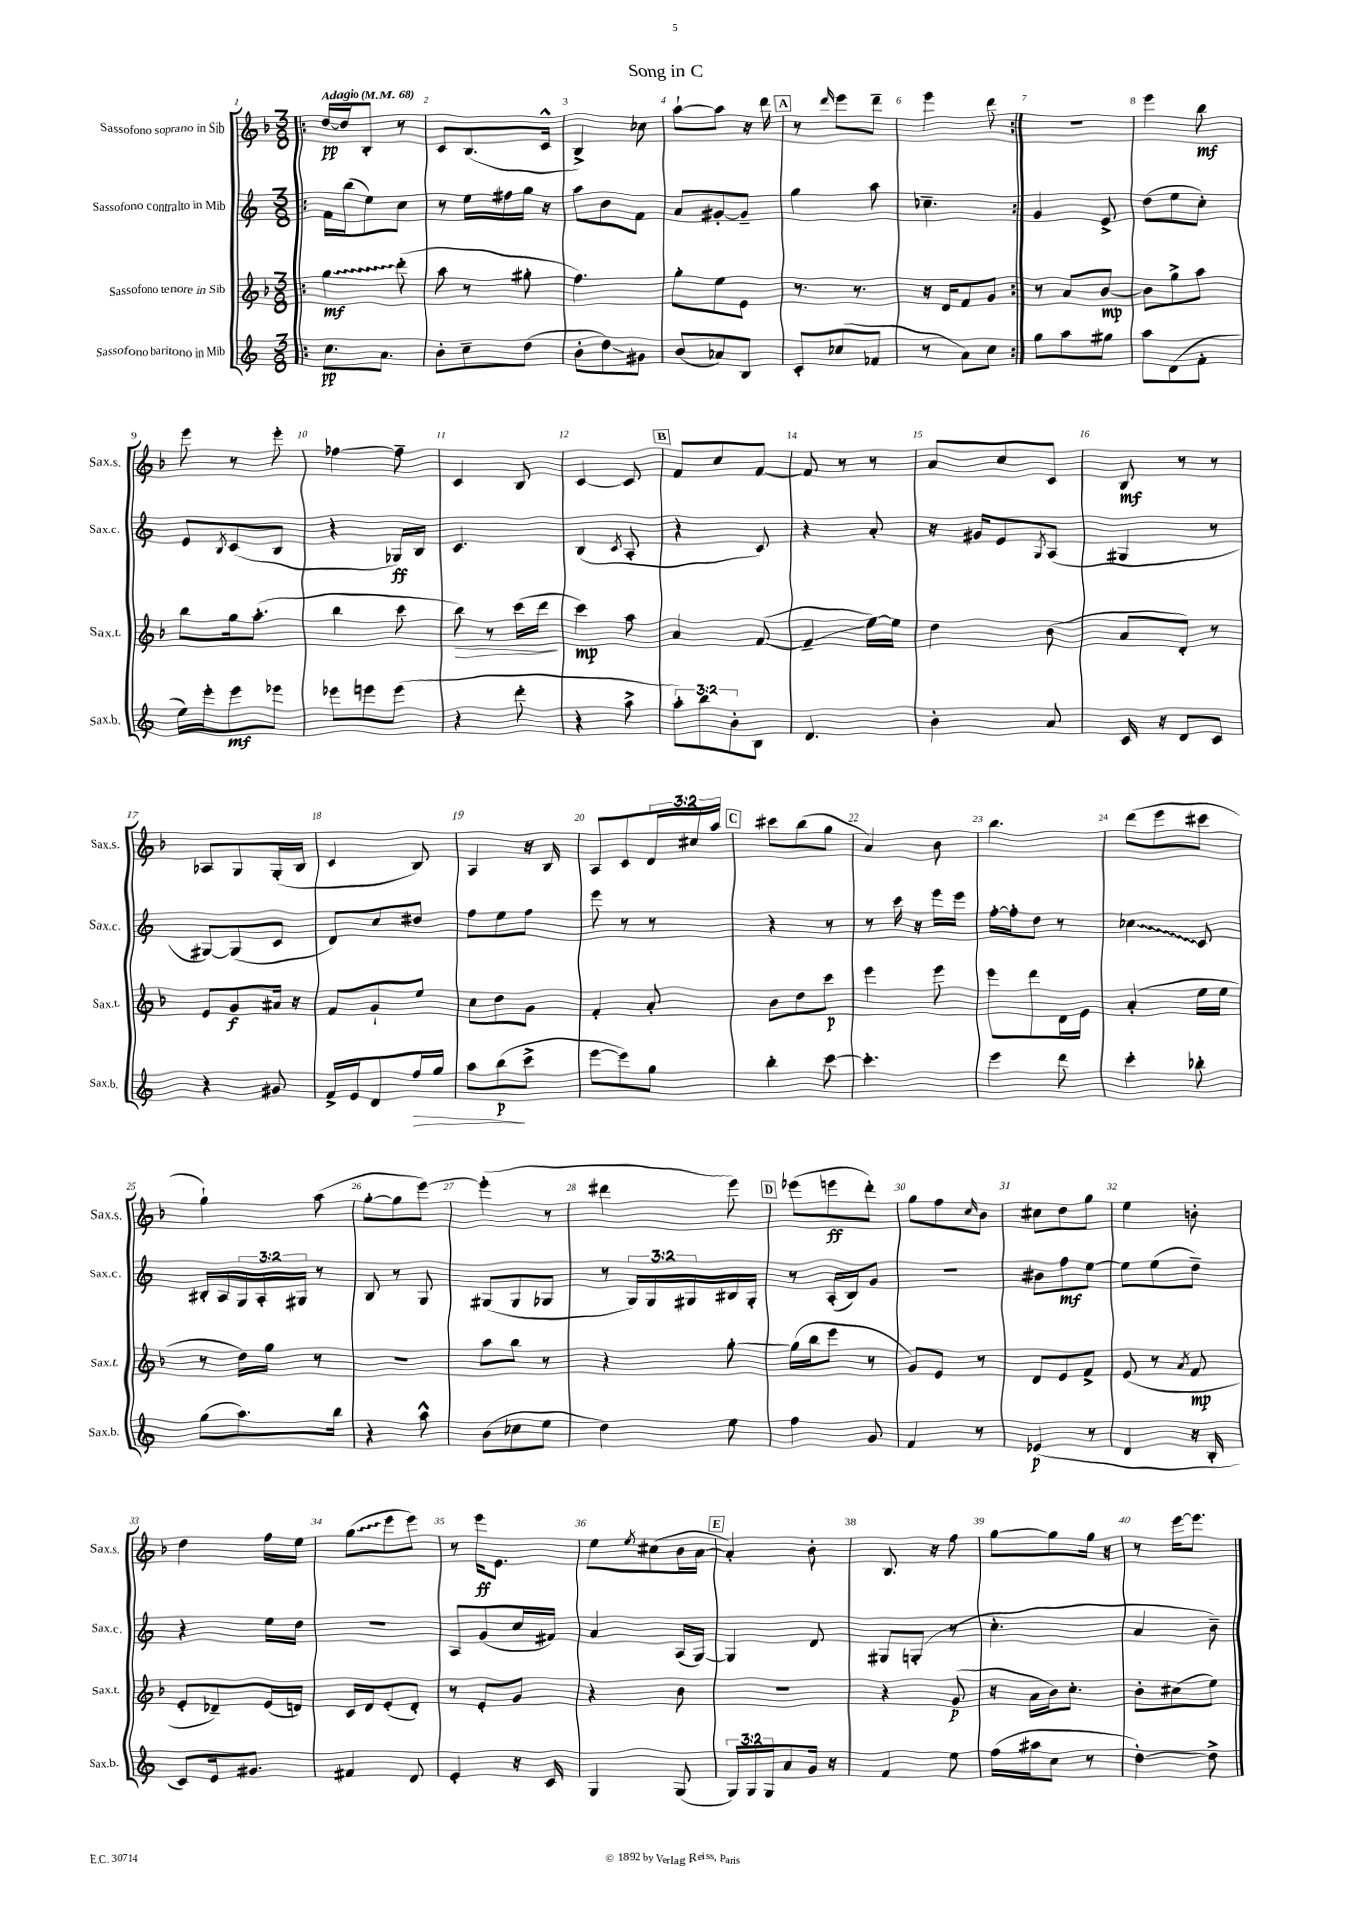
\header { title = "Song in C" }
<<
\new StaffGroup <<
\new Staff = "s0" \with { instrumentName = "Sassofono soprano in Sib" shortInstrumentName = "Sax.s." } {
    \clef treble \key f \major \numericTimeSignature \time 3/8 \override Staff.TupletNumber.text = #tuplet-number::calc-fraction-text \tempo "Adagio" 4 = 68
    \repeat volta 2 { \bar ".|:" d''16~\pp d''16 bes8-. r8 |
    c'8 bes8.( c'16-^ |
    bes4->) ces''8 |
    a''8~-! a''8 r16 d'''16 |
    \mark \markup { \box "A" } r8 \grace { d'''16 } e'''8 d'''8-- |
    e'''4 d'''8 | }
    R4. |
    e'''4 bes''8\mf |
    e'''8 r8 e'''8-. |
    fes''4~ fes''8-- |
    c'4 bes8 |
    c'4~ c'8 |
    \mark \markup { \box "B" } f'8 c''8 f'8~ |
    f'8 r8 r8 |
    a'8 c''8 c'8 |
    bes8\mf r8 r8 |
    aes8 g8 g16-.( bes16 |
    c'4 bes8) |
    a4 r16 bes16 |
    a8 c'8 \tuplet 3/2 { d'16 cis''16 a''16 } |
    \mark \markup { \box "C" } cis'''8 bes''8( g''8 |
    a'4) bes'8 |
    bes''4. |
    d'''8( e'''8 cis'''8 |
    g''4-!) a''8( |
    g''8~-. g''8 e'''8~) |
    e'''4-.( r8 |
    dis'''4 e'''8) |
    \mark \markup { \box "D" } ees'''8( e'''8\ff d'''8-.) |
    g''8 f''8 \grace { c''16 } bes'8 |
    cis''8 d''8 g''8 |
    e''4 b'8-. |
    d''4 f''16 e''16 |
    \once \override Glissando.style = #'zigzag g''8\glissando( e'''8 e'''8) |
    r8 e'''16\ff e'8. |
    e''8 \acciaccatura { e''8 } cis''8( bes'16 a'16~ |
    \mark \markup { \box "E" } a'4-.) bes'8-. |
    bes8. r16 f''8 |
    g''8~ g''8 g''16 r16 |
    r8 e'''16~ e'''8. \bar "|." |
}
\new Staff = "s1" \with { instrumentName = "Sassofono contralto in Mib" shortInstrumentName = "Sax.c." } {
    \clef treble \key c \major \numericTimeSignature \time 3/8 \override Staff.TupletNumber.text = #tuplet-number::calc-fraction-text
    \repeat volta 2 { \bar ".|:" f'16 b''16( e''8) c''8 |
    r8 e''16 fis''16 g''16 r16 |
    a''8 b'8 f'8 |
    a'8 gis'8~-. gis'8-- |
    \mark \markup { \box "A" } g''4 a''8 |
    ces''4.-- | }
    g'4 e'8-> |
    d''8( e''8 c''8-.) |
    e'8 \acciaccatura { b8 } c'8( b8 |
    r4 ges16\ff) b16 |
    c'4. |
    b4( \acciaccatura { c'8 } a8-. |
    \mark \markup { \box "B" } r4 c'8) |
    r4 a'8-. |
    r16 gis'16 e'8 \acciaccatura { g8 } a8( |
    gis4 r8 |
    gis8~) gis8( c'8 |
    d'8) c''8 dis''8 |
    f''8 e''8 f''8 |
    e'''8 r8 r8 |
    \mark \markup { \box "C" } r4 r8 |
    r8 c'''16 r16 e'''16 e'''16 |
    f''16~-. f''16-. d''8 r8 |
    \once \override Glissando.style = #'zigzag ces''4\glissando c'8 |
    bis16-. a16 \tuplet 3/2 { g16 a16-. gis16 } r8 |
    b8 r8 g8 |
    gis8( gis8 ges8 |
    r8 \tuplet 3/2 { g16) g16 gis16 } bis16 gis16-. |
    \mark \markup { \box "D" } r8 a16-.( b16) g'8 |
    r4. |
    bis'8 f''8\mf e''8~ |
    e''8 e''8( d''8--) |
    r4 e''16 d''16 |
    R4. |
    a8 g'8( c''16 fis'16) |
    a'4 a16( g16~) |
    \mark \markup { \box "E" } g4 d'8 |
    gis8 g8-.( r8 |
    c''4.-. |
    a'4 b'8--) \bar "|." |
}
\new Staff = "s2" \with { instrumentName = "Sassofono tenore in Sib" shortInstrumentName = "Sax.t." } {
    \clef treble \key f \major \numericTimeSignature \time 3/8
    \repeat volta 2 { \bar ".|:" \once \override Glissando.style = #'zigzag g''4\glissando\mf d'''8-.( |
    a''8 r8 gis''8-. |
    f''4.) |
    g''8-. e''8 e'8 |
    \mark \markup { \box "A" } r8. r8. |
    r16 d'16 f'8 g'8 | }
    r8 a'8 bes'8~\mp |
    bes'8 g''8-> a''8 |
    bes''8 g''16 a''8.-.( |
    bes''4 c'''8 |
    bes''8\>) r8 c'''16( d'''16\! |
    c'''4\mp) a''8 |
    \mark \markup { \box "B" } a'4 f'8~( |
    f'4--\glissando e''16~) e''16 |
    d''4 bes'8( |
    a'8 d'8-.) r8 |
    e'8 g'8\f ais'16 r16 |
    f'8 g'8-! e''8 |
    c''8 d''8 g'8 |
    f'4-. a'8-. |
    \mark \markup { \box "C" } bes'8 d''8 c'''8\p |
    e'''4 e'''8 |
    e'''8 d'''8 d'16 e'16 |
    a'4-.( e''16 e''16 |
    r8 d''16) g''16 r8 |
    R4. |
    a''8 bes''8 r8 |
    r4 g''8~-. |
    \mark \markup { \box "D" } g''16( bes''16 e'''8 r8 |
    g'8) e'8 r8 |
    d'8 e'8 f'8-> |
    e'8( r8 \acciaccatura { a'8 } f'8\mp |
    e'8-. des'8--) e'16( d'16) |
    c'16 d'16 e'8-.( d'8-.) |
    r8 e'8-. g'8 |
    r4 bes'8 |
    \mark \markup { \box "E" } r4. |
    r4 g'8\p( |
    r16 a'16 bes'16) c''8.-. |
    bes'8-. cis''8( e''8) \bar "|." |
}
\new Staff = "s3" \with { instrumentName = "Sassofono baritono in Mib" shortInstrumentName = "Sax.b." } {
    \clef treble \key c \major \numericTimeSignature \time 3/8 \override Staff.TupletNumber.text = #tuplet-number::calc-fraction-text
    \repeat volta 2 { \bar ".|:" c''8.\pp a'8. |
    b'8-. c''8-- d''8( |
    b'8-. d''8\glissando) gis'8 |
    b'8( aes'8) b8 |
    \mark \markup { \box "A" } c'8-. ces''8( fes'8 |
    r8 a'8) c''8 | }
    g''8 a''8 gis''8 |
    a''8 d'8( f'8-. |
    e''16) e'''16-. e'''8\mf ees'''8 |
    ees'''8 e'''8 e'''8( |
    r4 d'''8-. |
    r4 a''8-> |
    \mark \markup { \box "B" } \tuplet 3/2 { a''8-.) b''8 b'8-. } b8 |
    d'4. |
    b'4-. a'8 |
    c'16 r16 d'8 c'8 |
    r4 gis'8 |
    f'16-> e'16 d'8 f''16\> g''16 |
    a''8 b''8\p\!( c'''8-> |
    e'''8~ e'''8) g''8 |
    \mark \markup { \box "C" } b''4-. c'''8~ |
    c'''4.-. |
    e'''4 d'''8 |
    c'''4-. bes''8-. |
    g''8( a''8.) b''16 |
    r4 a''8-^ |
    b'8( ces''8 e''8 |
    d''4) e''8 |
    \mark \markup { \box "D" } f''4 g'8 |
    f'4 r8 |
    ees'4\p( r8 |
    d'4 r16 b16-. |
    c'8) e'16 gis'8. |
    fis'4 d'8 |
    e'4-. r16 c'16 |
    g4 g8( |
    \mark \markup { \box "E" } \tuplet 3/2 { g16) g16 g16 } a'8 g'16 r16 |
    f'4 e''8 |
    f''16( ais''16 c''8 r8 |
    d''4~-.) d''8-> \bar "|." |
}
>>
>>
\layout { \context { \Score \override BarNumber.break-visibility = ##(#f #t #t) barNumberVisibility = #all-bar-numbers-visible } }
